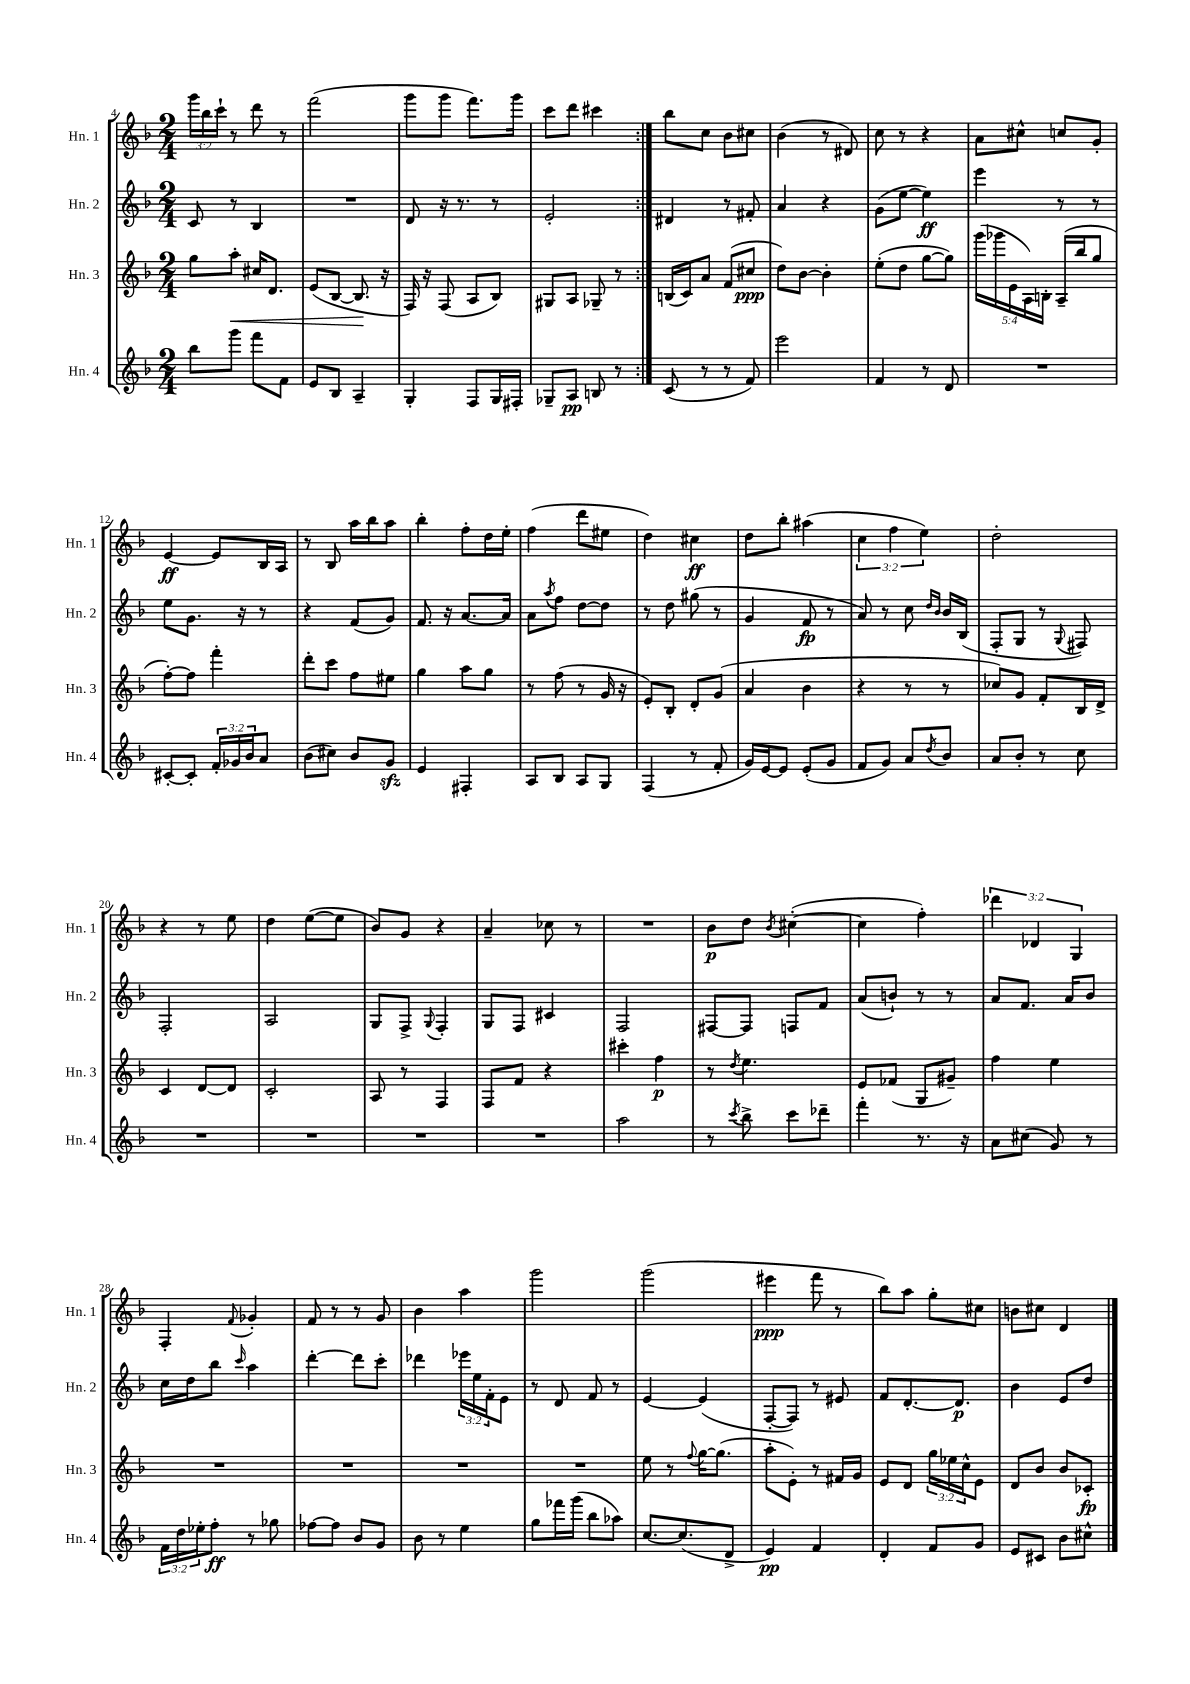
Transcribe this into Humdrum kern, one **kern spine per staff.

**kern	**kern	**kern	**kern
*staff4	*staff3	*staff2	*staff1
*clefG2	*clefG2	*clefG2	*clefG2
*k[b-]	*k[b-]	*k[b-]	*k[b-]
*M2/4	*M2/4	*M2/4	*M2/4
8bb-	8gg	8c	24ggg
.	.	.	24bb-
.	.	.	24ccc`
8ggg	8aa'	8r	8r
8fff	16cc#	4B-	8ddd
.	8.d	.	.
8f	.	.	8r
=	=	=	=
8e	(8e	2r	(2fff
8B-	[8B-	.	.
4A~	8.B-]	.	.
.	16r	.	.
=	=	=	=
4G'	16F)	8d	8ggg
.	16r	.	.
.	(8F	16r	8ggg
.	.	8.r	.
8F	8A	.	8.fff)
16G	8B-)	8r	.
16F#'	.	.	16ggg
=	=	=	=
8G-~	8G#	2e'	8ccc
8A	8A	.	8ddd
8B	8G-~	.	4ccc#
8r	8r	.	.
=:|!	=:|!	=:|!	=:|!
(8c	(16B	4d#	8bb-
.	16c)	.	.
8r	8a	.	8cc
8r	(8f	8r	8b-
8f)	8cc#	8f#'	8cc#
=	=	=	=
2eee	8dd)	4a	(4b-
.	[8b-	.	.
.	4b-']	4r	8r
.	.	.	8d#)
=	=	=	=
4f	(8ee'	(8g	8cc
.	8dd	[8ee	8r
8r	[8gg	4ee])	4r
8d	8gg])	.	.
=	=	=	=
2r	(20ggg	4eee	8a
.	20ggg-	.	.
.	20e	.	.
.	.	.	8cc#^^
.	20A)	.	.
.	20B'	.	.
.	(16A~	8r	8cc
.	16bb-	.	.
.	8gg	8r	8g'
=	=	=	=
[8c#'	[8ff')	8ee	[4e
8c#']	8ff]	8.g	.
24f'	4fff'	.	8e]
24g-	.	.	.
.	.	16r	.
24b-	.	.	.
8a	.	8r	16B-
.	.	.	16A
=	=	=	=
(8b-	8ddd'	4r	8r
8cc#)	8ccc	.	8B-
8b-	8ff	(8f	16aa
.	.	.	16bb-
8g	8ee#	8g)	8aa
=	=	=	=
4e	4gg	8.f	4bb-'
.	.	16r	.
4F#'	8aa	[8.a	8ff'
.	8gg	.	16dd
.	.	16a]	16ee'
=	=	=	=
8A	8r	8a	(4ff
.	.	8qaa	.
8B-	(8ff	8ff	.
8A	8r	[8dd	8ddd
8G	16g	8dd]	8ee#
.	16r	.	.
=	=	=	=
(4F	8e')	8r	4dd)
.	8B-'	8dd	.
8r	8d'	(8gg#	4cc#
8f'	(8g	8r	.
=	=	=	=
16g)	4a	4g	8dd
[16e	.	.	.
8e]	.	.	8bb-'
(8e'	4b-	8f	(4aa#
8g	.	8r	.
=	=	=	=
8f	4r	8a)	6cc
8g)	.	8r	.
.	.	.	6ff
8a	8r	8cc	.
.	.	.	6ee)
.	.	16qqdd	.
8qdd	.	16qqb-	.
8b-	8r	16b-	.
.	.	(16B-	.
=	=	=	=
8a	8cc-)	8F'	2dd'
8b-'	8g	8G	.
8r	8f'	8r	.
.	.	8qqG	.
8cc	16B-	8F#)	.
.	16d^	.	.
=	=	=	=
2r	4c	2F'	4r
.	[8d	.	8r
.	8d]	.	8ee
=	=	=	=
2r	2c'	2A	4dd
.	.	.	([8ee
.	.	.	8ee]
=	=	=	=
2r	8A	8G	8b-)
.	8r	8F^	8g
.	.	8qqG	.
.	4F	4F'	4r
=	=	=	=
2r	8F	8G	4a~
.	8f	8F	.
.	4r	4c#	8cc-
.	.	.	8r
=	=	=	=
2aa	4ccc#'	2F	2r
.	4ff	.	.
=	=	=	=
8r	8r	[8F#	8b-
8qccc	8qdd	.	.
8bb-^	4.ee	8F#]	8dd
.	.	.	8qb-
8ccc	.	8F	([4cc#'
8ddd-~	.	8f	.
=	=	=	=
4fff'	8e	(8a	4cc#]
.	(8f-	8b`)	.
8.r	8G	8r	4ff')
.	8g#~)	8r	.
16r	.	.	.
=	=	=	=
8a	4ff	8a	6ddd-
(8cc#	.	8.f	.
.	.	.	6d-
8g)	4ee	.	.
.	.	16a	.
.	.	.	6G
8r	.	8b-	.
=	=	=	=
24f	2r	16cc	4F'
24dd	.	.	.
.	.	16dd	.
24ee-'	.	.	.
8ff'	.	8bb-	.
.	.	16qqccc	8qqf
8r	.	4aa	4g-'
8gg-	.	.	.
=	=	=	=
[8ff-	2r	[4ddd'	8f
8ff-]	.	.	8r
8b-	.	8ddd]	8r
8g	.	8ccc'	8g
=	=	=	=
8b-	2r	4ddd-	4b-
8r	.	.	.
4ee	.	24eee-	4aa
.	.	24ee	.
.	.	24f'	.
.	.	8e	.
=	=	=	=
8gg	2r	8r	2ggg
16fff-	.	8d	.
(16ggg	.	.	.
8bb-	.	8f	.
8aa-)	.	8r	.
=	=	=	=
[8.cc	8ee	[4e	(2ggg
.	8r	.	.
(8.cc]	.	.	.
.	8qqff	.	.
.	[16gg	(4e]	.
.	(8.gg]	.	.
8d^	.	.	.
=	=	=	=
4e)	8aa'	[8F'	4eee#
.	8e')	8F])	.
4f	8r	8r	8fff
.	16f#	8e#	8r
.	16g	.	.
=	=	=	=
4d'	8e	8f	8bb-)
.	8d	[8.d'	8aa
8f	24gg	.	8gg'
.	24ee-	.	.
.	.	8.d]	.
.	24cc^^	.	.
8g	8e	.	8cc#
=	=	=	=
8e	8d	4b-	8b
8c#	8b-	.	8cc#
8b-	8b-	8e	4d
8cc#^^	8c-'	8dd	.
==	==	==	==
*-	*-	*-	*-
